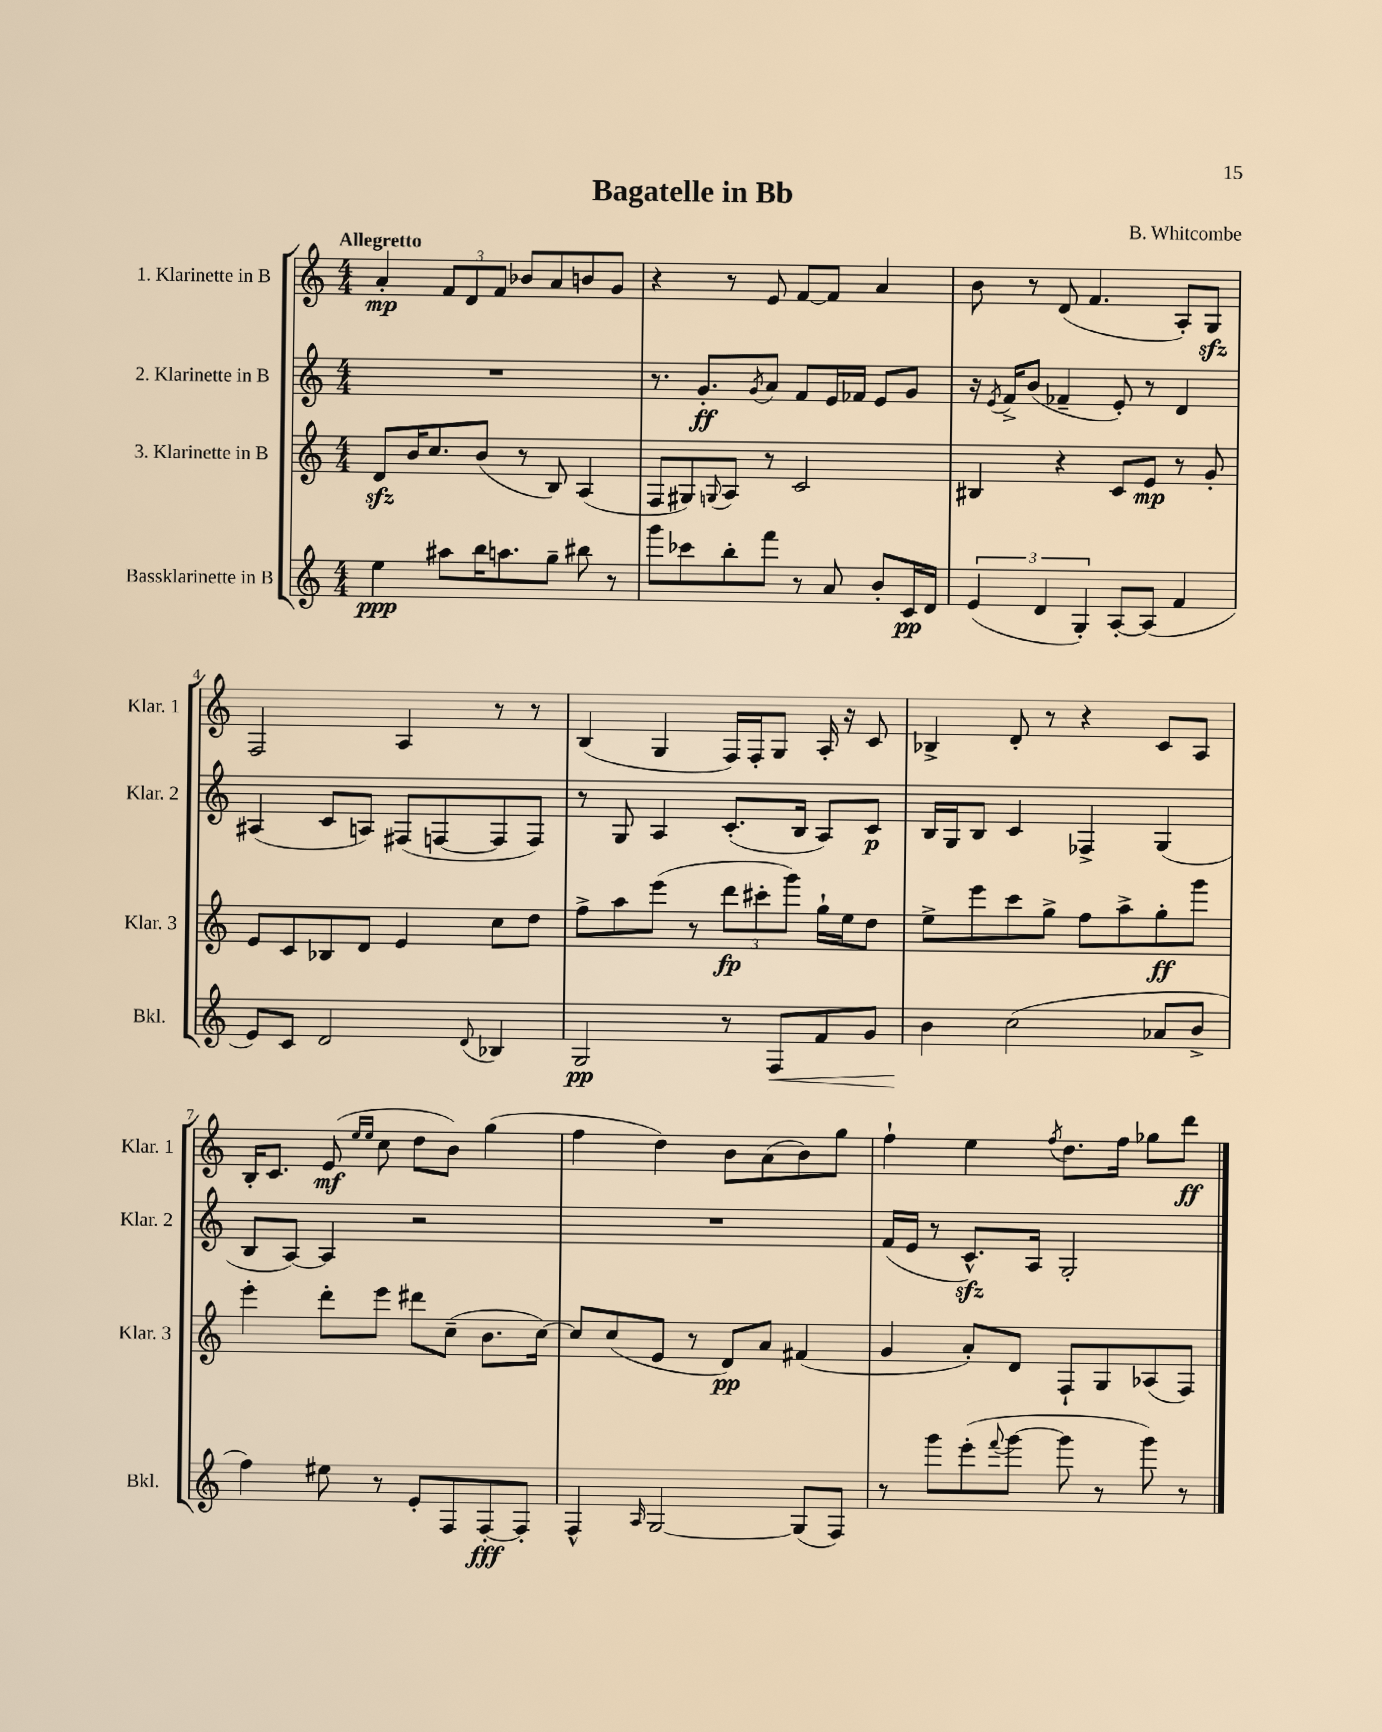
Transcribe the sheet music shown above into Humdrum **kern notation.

**kern	**dynam	**kern	**dynam	**kern	**dynam	**kern	**dynam
*part4	*part4	*part3	*part3	*part2	*part2	*part1	*part1
*staff4	*staff4	*staff3	*staff3	*staff2	*staff2	*staff1	*staff1
*I"Bassklarinette in B	*	*I"3. Klarinette in B	*	*I"2. Klarinette in B	*	*I"1. Klarinette in B	*
*I'Bkl.	*	*I'Klar. 3	*	*I'Klar. 2	*	*I'Klar. 1	*
*clefG2	*	*clefG2	*	*clefG2	*	*clefG2	*
*k[]	*	*k[]	*	*k[]	*	*k[]	*
*M4/4	*	*M4/4	*	*M4/4	*	*M4/4	*
=1	=1	=1	=1	=1	=1	=1	=1
!	!	!	!	!	!	!LO:TX:a:B:t=Allegretto	!
4ee\	ppp	8dzz/L	.	1r	.	4a'/	mp
.	.	16b/K	.	.	.	.	.
.	.	8.cc/	.	.	.	.	.
8aa#X\L	.	.	.	.	.	12f/L	.
.	.	.	.	.	.	12d/	.
16bb\K	.	(8b/J	.	.	.	.	.
.	.	.	.	.	.	12f/J	.
8.aan\	.	.	.	.	.	.	.
.	.	8r	.	.	.	8b-X/L	.
8gg~\J	.	8B/)	.	.	.	8a/	.
8bb#X\	.	(4A/	.	.	.	8bn/	.
8r	.	.	.	.	.	8g/J	.
=2	=2	=2	=2	=2	=2	=2	=2
8ggg\L	.	8F/L	.	8.r	.	4r	.
8ccc-X\	.	8G#X/)	.	.	.	.	.
.	.	.	.	8.g'/L	ff	.	.
.	.	8qqGn/	.	.	.	.	.
8bb'\	.	8A/J	.	.	.	8r	.
.	.	.	.	8qg/	.	.	.
8fff\J	.	8r	.	8a/J	.	8e/	.
8r	.	2c/	.	8f/L	.	[8f/L	.
8a/	.	.	.	16e/L	.	8f/J]	.
.	.	.	.	16f-X/JJ	.	.	.
8b'/L	.	.	.	8e/L	.	4a/	.
16c/L	pp	.	.	8g/J	.	.	.
16d/JJ	.	.	.	.	.	.	.
=3	=3	=3	=3	=3	=3	=3	=3
(6e/	.	4B#X/	.	16r	.	8b\	.
.	.	.	.	8qe/	.	.	.
.	.	.	.	16f^/KL	.	.	.
.	.	.	.	(8b/J	.	8r	.
6d/	.	.	.	.	.	.	.
.	.	4r	.	4f-X~/	.	(8d/	.
6G'/)	.	.	.	.	.	.	.
.	.	.	.	.	.	4.f/	.
[8A'/L	.	8c/L	.	8e'/)	.	.	.
(8A/J]	.	8e/J	mp	8r	.	.	.
4f/	.	8r	.	4d/	.	8A'/L)	.
.	.	8g'/	.	.	.	8Gzz/J	.
!!LO:LB:g=z
=4	=4	=4	=4	=4	=4	=4	=4
8e/L)	.	8e/L	.	(4A#X/	.	2F/	.
8c/J	.	8c/	.	.	.	.	.
2d/	.	8B-X/	.	8c/L	.	.	.
.	.	8d/J	.	8An/J)	.	.	.
.	.	4e/	.	(8F#X/L	.	4A/	.
.	.	.	.	[8Fn/	.	.	.
8qqd/	.	.	.	.	.	.	.
4B-X/	.	8cc\L	.	8F/]	.	8r	.
.	.	8dd\J	.	8F/J)	.	8r	.
=5	=5	=5	=5	=5	=5	=5	=5
2G/	pp	8ff^\L	.	8r	.	(4B/	.
.	.	8aa\	.	8G/	.	.	.
.	.	(8eee\J	.	4A/	.	4G/	.
.	.	8r	.	.	.	.	.
8r	.	12ddd\L	fp	(8.c'/L	.	16F/LL)	.
.	.	.	.	.	.	16F'/J	.
.	.	12ccc#X'\	.	.	.	.	.
!	!LO:HP:b	!	!	!	!	!	!
8F/L	<	.	.	.	.	8G/J	.
.	.	12ggg\J)	.	.	.	.	.
.	.	.	.	16B/Jk	.	.	.
8f/	.	16gg`\LL	.	8A/L)	.	16A'/	.
.	.	16ee\J	.	.	.	16r	.
8g/J	.	8dd\J	.	8c/J	p	8c/	.
=6	=6	=6	=6	=6	=6	=6	=6
4b\	.	8ee^\L	.	16B/LL	.	4B-X^/	.
.	.	.	.	16G/J	.	.	.
.	.	8eee\	.	8B/J	.	.	.
(2cc\	[	8ccc\	.	4c/	.	8d'/	.
.	.	8gg^\J	.	.	.	8r	.
.	.	8ff\L	.	4F-X^/	.	4r	.
.	.	8aa^\	.	.	.	.	.
8a-X/L	.	8gg'\	ff	(4G/	.	8c/L	.
8b^/J	.	8ggg\J	.	.	.	8A/J	.
!!LO:LB:g=z
=7	=7	=7	=7	=7	=7	=7	=7
4ff\)	.	4eee'\	.	8B/L	.	16B'/KL	.
.	.	.	.	.	.	8.c/J	.
.	.	.	.	[8A/J)	.	.	.
8ee#X\	.	8ddd'\L	.	4A/]	.	(8e/	mf
.	.	.	.	.	.	16qqee/LL	.
.	.	.	.	.	.	16qqee/JJ	.
8r	.	8eee\J	.	.	.	8cc\	.
8e'/L	.	8ddd#X\L	.	2r	.	8dd\L	.
8F/	.	(8cc~\J	.	.	.	8b\J)	.
[8F'/	fff	8.b\L	.	.	.	(4gg\	.
8F'/J]	.	.	.	.	.	.	.
.	.	[16cc\Jk)	.	.	.	.	.
=8	=8	=8	=8	=8	=8	=8	=8
4F^^/	.	8cc/L]	.	1r	.	4ff\	.
.	.	(8cc/	.	.	.	.	.
16qqA/	.	.	.	.	.	.	.
[2G/	.	8e/J	.	.	.	4dd\)	.
.	.	8r	.	.	.	.	.
.	.	8d/L)	pp	.	.	8b\L	.
.	.	8a/J	.	.	.	(8a\	.
(8G/L]	.	(4f#X/	.	.	.	8b\)	.
8F/J)	.	.	.	.	.	8gg\J	.
=9	=9	=9	=9	=9	=9	=9	=9
8r	.	4g/	.	(16f/LL	.	4ff`\	.
.	.	.	.	16e/JJ	.	.	.
8ggg\L	.	.	.	8r	.	.	.
(8eee'\	.	8a'/L)	.	8.czz^^/L)	.	4ee\	.
8qqfff/	.	.	.	.	.	.	.
[8ggg\J	.	8d/J	.	.	.	.	.
.	.	.	.	16A/Jk	.	.	.
.	.	.	.	.	.	8qff/	.
8ggg\]	.	8F`/L	.	2G'/	.	8.dd\L	.
8r	.	8G/	.	.	.	.	.
.	.	.	.	.	.	16ff\Jk	.
8ggg\)	.	(8A-X/	.	.	.	8gg-X\L	.
8r	.	8F/J)	.	.	.	8ddd\J	ff
==	==	==	==	==	==	==	==
*-	*-	*-	*-	*-	*-	*-	*-
